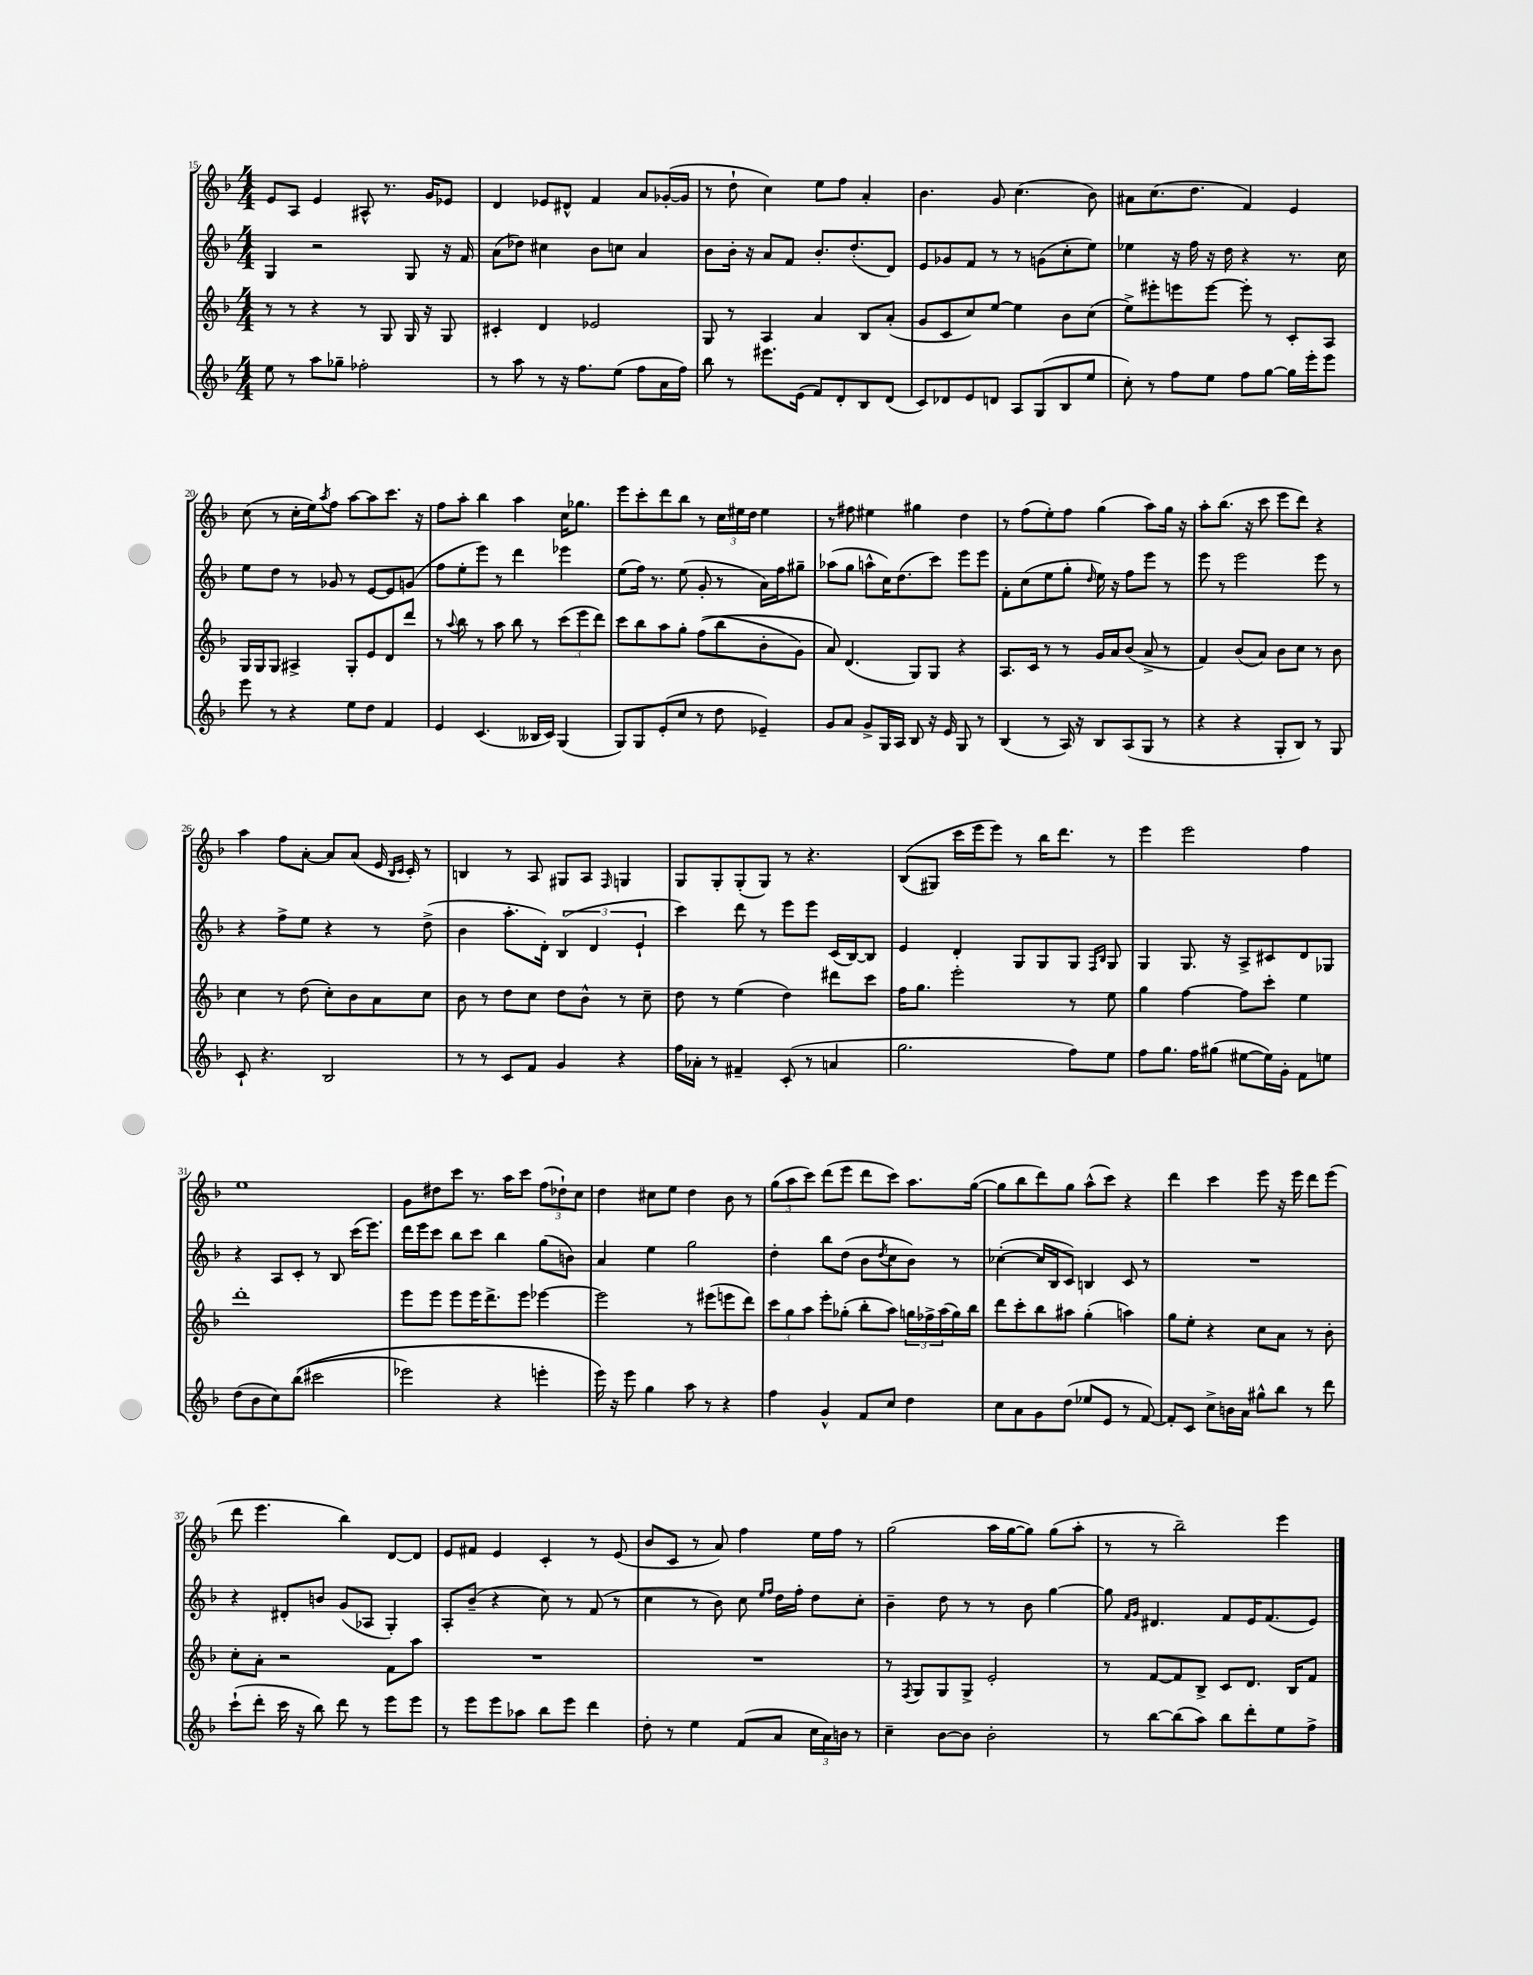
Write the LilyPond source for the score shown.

<<
\new StaffGroup <<
\new Staff = "s0" {
    \clef treble \key f \major \numericTimeSignature \time 4/4
    e'8 a8 e'4 ais8-^ r8. g'16 ees'8 |
    d'4 ees'8 dis'8-^ f'4 a'8 ges'16~-.( ges'16 |
    r8 d''8-! c''4) e''8 f''8 a'4-. |
    bes'4. g'8 c''4.( bes'8) |
    ais'8 c''8.( d''8. f'4) e'4 |
    c''8( r8 c''16-. e''16) \acciaccatura { a''8 } f''8 a''8~ a''8 c'''8. r16 |
    f''8 a''8-. bes''4 a''4 c''16 ges''8. |
    e'''8 c'''8-. d'''8 bes''8 r8 \tuplet 3/2 { c''16 eis''16 d''16 } eis''4 |
    r8 fis''8 eis''4 gis''4 d''4 |
    r8 f''8( e''8-.) f''8 g''4( a''8) g''16 r16 |
    a''8-. bes''8.( r16 c'''8 e'''8 d'''8) r4 |
    a''4 f''8 a'8~-. a'8 a'8( e'16 \grace { bes16 c'16 } c'16-.) r8 |
    b4 r8 a8 gis8 a8 \grace { f16 } g4 |
    g8 g8-. g8-.( g8) r8 r4. |
    bes8(\( gis8) c'''16 e'''16 e'''8\) r8 bes''16 d'''8. r8 |
    e'''4 e'''2 f''4 |
    e''1 |
    g'8 dis''8 c'''8 r8. a''16 c'''8 \tuplet 3/2 { f''8( des''8-!) c''8 } |
    d''4 cis''8 e''8 d''4 bes'8 r8 |
    \tuplet 3/2 { g''8( a''8 c'''8) } d'''8( e'''8 d'''8 c'''8) a''8. g''16~( |
    g''8 bes''8 d'''8) g''8 a''8-^( c'''8) r4 |
    d'''4 c'''4 e'''8 r16 e'''16 d'''8 e'''8( |
    d'''8 e'''4. bes''4) d'8~ d'8 |
    e'8 fis'8 e'4 c'4-. r8 e'8( |
    bes'8 c'8 r8 a'8) f''4 e''16 f''16 r8 |
    g''2( a''16 g''16~ g''8) g''8( a''8-. |
    r8 r8 bes''2--) e'''4 \bar "|." |
}
\new Staff = "s1" {
    \clef treble \key f \major \numericTimeSignature \time 4/4
    g4 r2 g8 r16 f'16 |
    a'8( des''8) cis''4 bes'8 c''8 a'4 |
    bes'8 bes'16-. r16 a'8 f'8 bes'8.-. d''8.-.( d'8) |
    e'8 ges'8 f'8 r8 r8 g'8( c''8-. e''8) |
    ees''4 r16 f''16 r16 d''16 r4 r8. c''16 |
    e''8 d''8 r8 ges'8 r8 e'8~ e'8 g'8( |
    f''8 e''8-. e'''8) r8 d'''4 ees'''4 |
    e''8( f''16) r8. e''8( g'8-. r8 a'16) f''16 gis''8-- |
    aes''8( g''8 a''8-^ c''16) d''8.( c'''8) e'''8 e'''8 |
    f'8-. c''8( e''8 g''8-. \grace { d''16 } e''16) r16 f''8 e'''8 r8 |
    e'''8 r8 e'''2 e'''8 r8 |
    r4 f''8-> e''8 r4 r8 d''8->( |
    bes'4 a''8.-. d'16-.) \tuplet 3/2 { bes4( d'4 e'4-! } |
    c'''4) d'''8 r8 e'''8 e'''8 c'16( bes16~) bes8 |
    e'4 d'4-. g8 g8 g8 \grace { f16 bes16 } g8 |
    g4 g8. r16 a8-> cis'8 d'8 ges8 |
    r4 a8 c'8-. r8 bes8 c'''16( e'''8.) |
    d'''16 e'''16 c'''8 bes''8 c'''8 bes''4 g''8( b'8) |
    a'4 e''4 g''2 |
    d''4-. bes''8 d''8( bes'8 \acciaccatura { d''8 } c''8 bes'8) r8 |
    ces''4~-.( ces''16 bes16 c'8) b4 c'8 r8 |
    R1 |
    r4 dis'8-. b'8 g'8( aes8 g4-.) |
    a8-. bes'8--( r4 c''8) r8 f'8( r8 |
    c''4 r8 bes'8) c''8 \grace { e''16 f''16 } d''16 f''16-. d''8 c''8-. |
    bes'4-- d''8 r8 r8 bes'8 g''4~ |
    g''8 \grace { f'16 g'16 } dis'4. f'8 e'16 f'8.( e'8) \bar "|." |
}
\new Staff = "s2" {
    \clef treble \key f \major \numericTimeSignature \time 4/4
    r8 r8 r4 r8 g8 g16 r16 g8 |
    cis'4-. d'4 ees'2 |
    g8 r8 a4 a'4 bes8 a'8-.( |
    g'8 c'8 c''8) e''8~ e''4 bes'8 c''8( |
    e''8->) eis'''8-. e'''8 e'''8~ e'''8-. r8 c'8-. a8 |
    g16 g16 g8 ais4-> g8-. e'8 d'8 d'''8 |
    r8 \appoggiatura { a''8 } bes''8 r8 a''8 bes''8 r8 \tuplet 3/2 { c'''8( e'''8 d'''8) } |
    c'''8 bes''8 a''8 g''8-. f''8(\( bes''8 bes'8-. g'8) |
    a'8\) d'4.( g8) g8 r4 |
    a8. c'16 r8 r8 g'16 a'16 bes'8( a'8-> r8 |
    f'4) bes'8( a'8) bes'8 c''8 r8 bes'8 |
    c''4 r8 d''8( c''8-.) bes'8 a'8 c''8 |
    bes'8 r8 d''8 c''8 d''8 bes'8-^ r8 c''8-- |
    d''8 r8 e''4( d''4) dis'''8 c'''8 |
    f''16 g''8. e'''2-. r8 e''8 |
    g''4 f''4~ f''8 c'''8-. e''4 |
    d'''1-. |
    e'''8 e'''8 e'''8 e'''16 d'''8.-> e'''8 ees'''4~ |
    ees'''2 r8 eis'''8( e'''8 d'''8) |
    \tuplet 3/2 { c'''8 g''8 a''8 } e'''8-. ges''8-.( bes''8-. a''8) \tuplet 3/2 { g''16 fes''16-> a''16( } g''16) bes''16 |
    d'''8 c'''8-. bes''8 ais''8 g''4-.( a''4) |
    g''8 e''8-. r4 c''8 a'8 r8 bes'8-. |
    c''8-. a'8-. r2 f'8 a''8 |
    R1 |
    R1 |
    r8 \acciaccatura { f8 } g8 g8 g8-> e'2-. |
    r8 f'8~ f'8 bes8-> c'8 d'8. bes16 f'8 \bar "|." |
}
\new Staff = "s3" {
    \clef treble \key f \major \numericTimeSignature \time 4/4
    e''8 r8 a''8 ges''8-- fes''2-. |
    r8 a''8 r8 r16 f''8. e''8( f''8 a'16 f''16) |
    bes''8 r8 eis'''8. e'16( f'8) d'8-. bes8 d'8( |
    c'8) des'8 e'8 d'8 a8 g8( bes8 e''8 |
    c''8-.) r8 f''8 e''8 f''8 g''8~ g''16 e'''16-. e'''8 |
    e'''8 r8 r4 e''8 d''8 f'4 |
    e'4 c'4.( beses16 c'16) g4( |
    g8) g8 e'8-.( c''8 r8 d''8 ees'4--) |
    g'8 a'8 g'8-> g16 a16 bes8 r16 e'16 g8 r8 |
    bes4( r8 a16) r16 bes8 a8( g8 r8 |
    r4 r4 g8-. bes8) r8 g8 |
    c'8-! r4. bes2 |
    r8 r8 c'8 f'8 g'4 r4 |
    f''16 aes'16-. r8 fis'4-- c'8-.( r8 a'4 |
    g''2. f''8) e''8 |
    f''8 g''8. f''16 gis''8( eis''8~ eis''16) g'16-. f'8 e''8 |
    d''8( bes'8 c''8) bes''8(\( cis'''2 |
    ees'''2) r4 e'''4-. |
    e'''16\) r16 e'''8 g''4 a''8 r8 r4 |
    f''4 g'4-^ f'8 c''8 d''4 |
    c''8 a'8 g'8 d''8( ees''8 e'8 r8 f'8~) |
    f'8-. c'8 c''8-> b'16 a'16 gis''8-^ bes''8 r8 d'''8 |
    c'''8-!( d'''8-. c'''16 r16 bes''8) d'''8 r8 e'''8 e'''8 |
    r8 e'''8 e'''8 aes''8 bes''8 e'''8 d'''4 |
    d''8-. r8 e''4 f'8( a'8 \tuplet 3/2 { c''16 a'16) b'16 } r8 |
    c''4-- bes'8~ bes'8 bes'2-. |
    r8 bes''8~ bes''8( a''8) bes''8 d'''8-. e''8 f''8-> \bar "|." |
}
>>
>>
\layout { \context { \Score currentBarNumber = #15 } }
